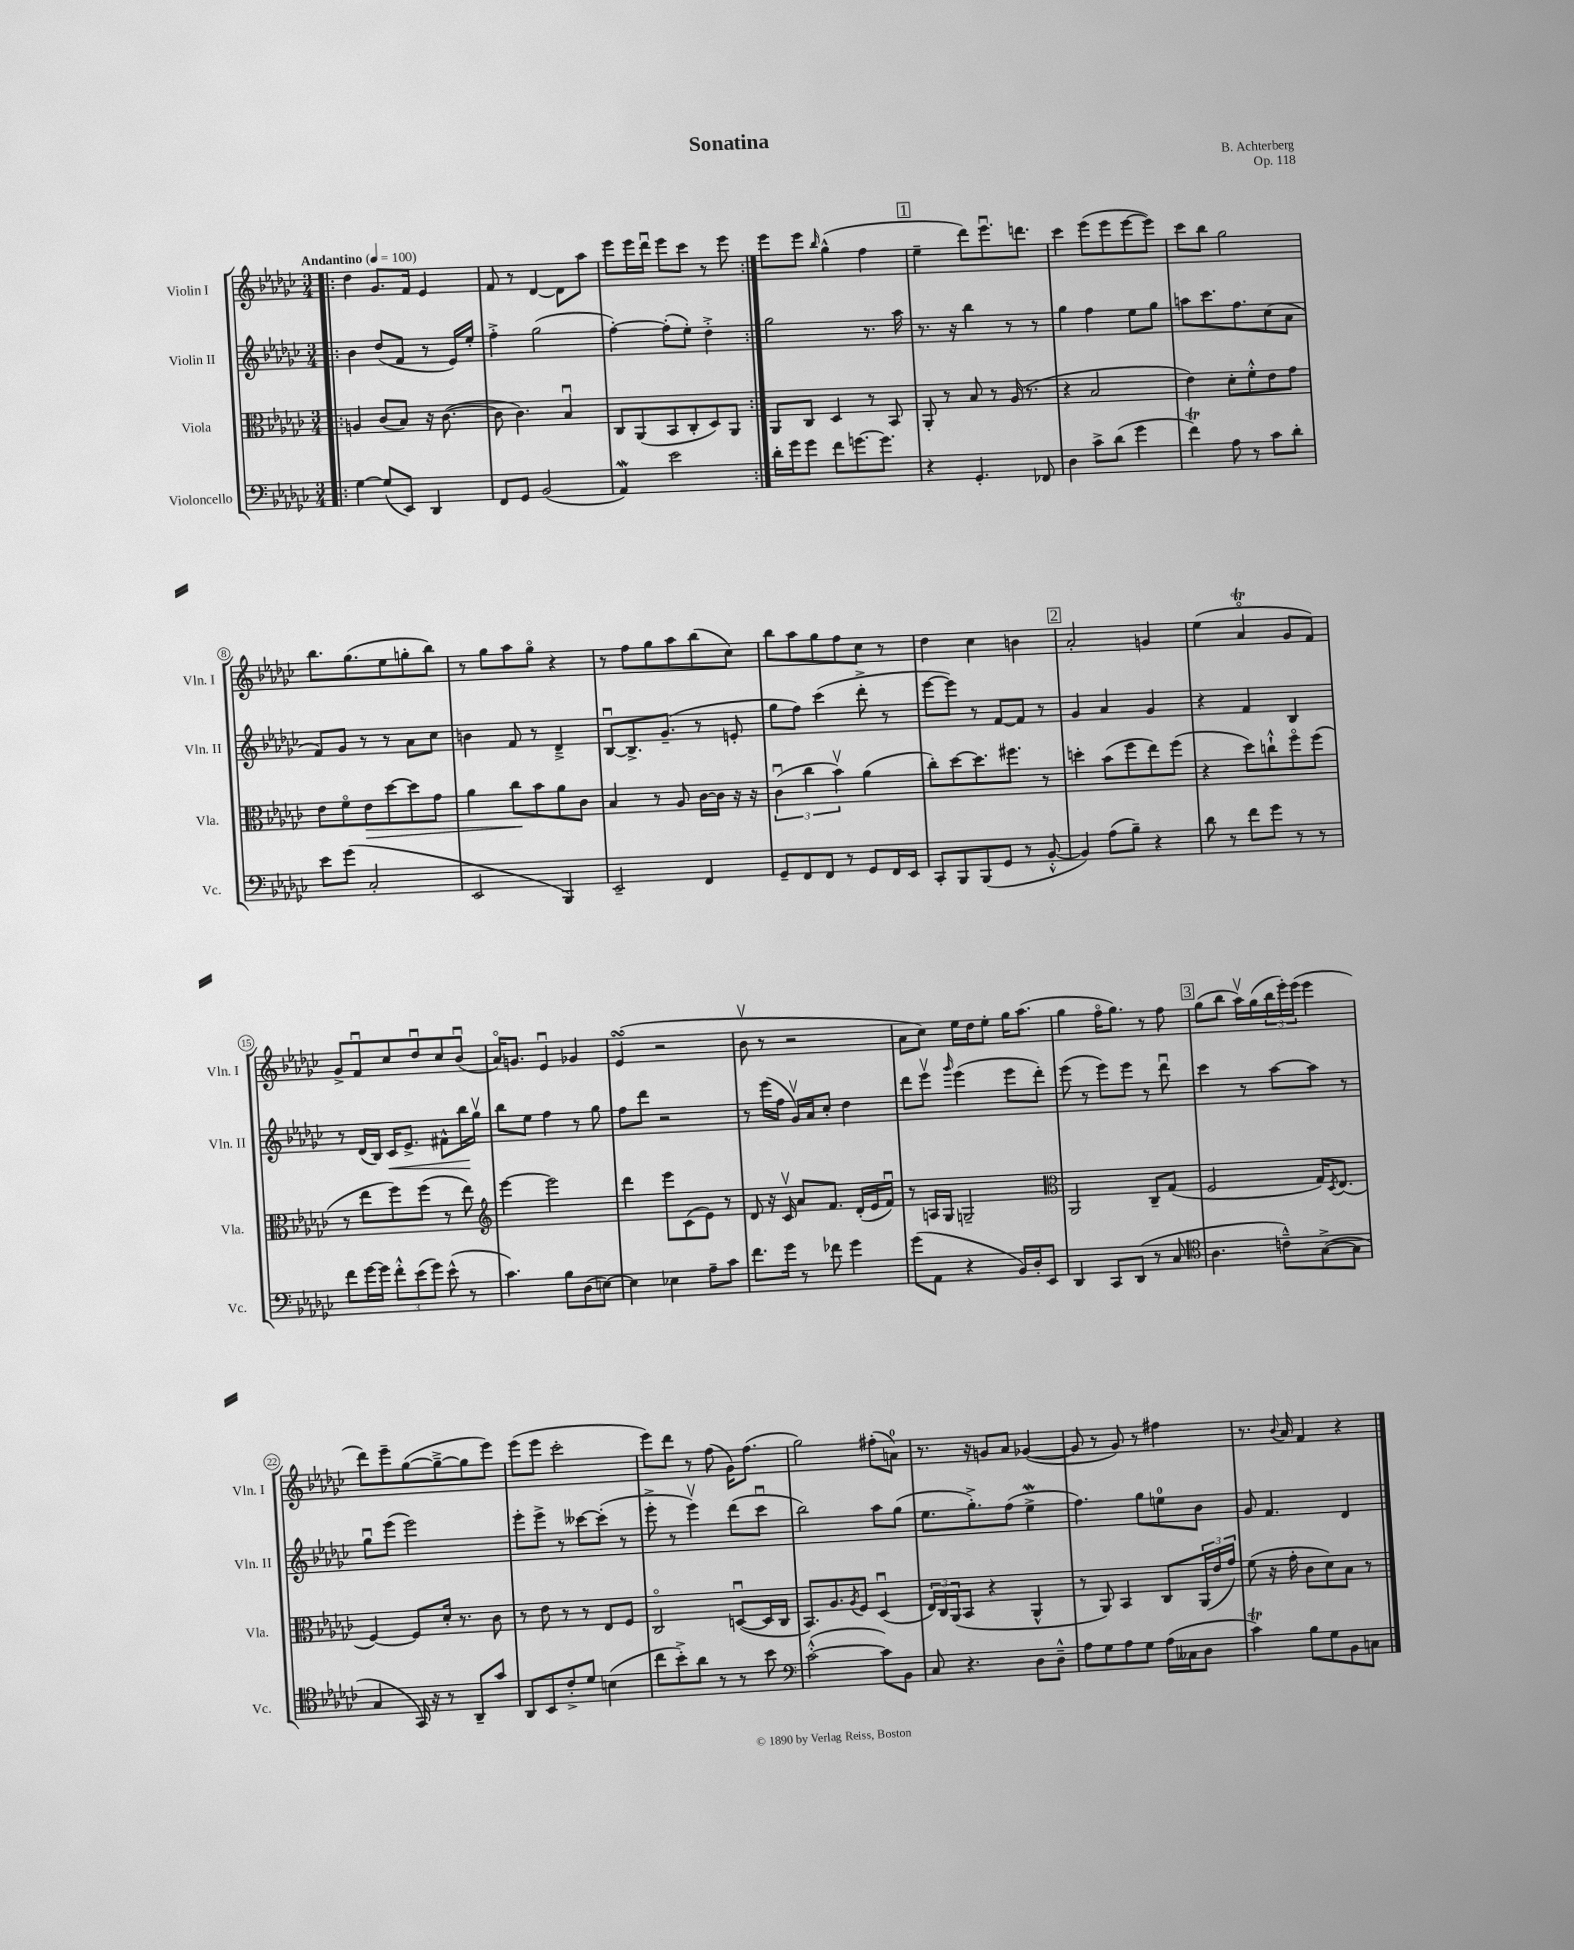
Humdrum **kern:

**kern	**kern	**dynam	**kern	**dynam	**kern
*part4	*part3	*part3	*part2	*part2	*part1
*staff4	*staff3	*staff3	*staff2	*staff2	*staff1
*I"Violoncello	*I"Viola	*	*I"Violin II	*	*I"Violin I
*I'Vc.	*I'Vla.	*	*I'Vln. II	*	*I'Vln. I
*clefF4	*clefC3	*	*clefG2	*	*clefG2
*k[b-e-a-d-g-c-]	*k[b-e-a-d-g-c-]	*	*k[b-e-a-d-g-c-]	*	*k[b-e-a-d-g-c-]
*M3/4	*M3/4	*	*M3/4	*	*M3/4
*MM100	*MM100	*	*MM100	*	*MM100
=1!|:	=1!|:	=1!|:	=1!|:	=1!|:	=1!|:
!	!	!	!	!	!LO:TX:a:B:t=Andantino
[4G-\	4An/	.	4b-\	.	4dd-\
(8G-/L]	(8c-/L	.	(8dd-/L	.	8.g-/L
8EE-/J)	8B-/J)	.	8f/J	.	.
.	.	.	.	.	16f/Jk
4DD-/	16r	.	8r	.	4e-/
.	([8.c-\	.	.	.	.
.	.	.	16e-/LL)	.	.
.	.	.	16ee-'/JJ	.	.
=2	=2	=2	=2	=2	=2
8FF/L	8c-\]	.	4ff'^\	.	8f/
8GG-/J	4.c-\)	.	.	.	8r
(2BB-/	.	.	(2gg-\	.	[4d-/
.	4B-u/	.	.	.	8d-\L]
.	.	.	.	.	8aa-\J
=3	=3	=3	=3	=3	=3
4AA-W/)	8C-/L	.	[4ff'\)	.	8eee-\L
.	(8AA-/	.	.	.	16eee-\L
.	.	.	.	.	16ddd-u\JJ
2e-\	8BB-/	.	(8ff'\L]	.	8eee-\L
.	8C-'/	.	8ee-'\J)	.	8ccc-\J
.	8D-/)	.	4dd-'^\	.	8r
.	8AA-/J	.	.	.	8eee-\
=4:|!	=4:|!	=4:|!	=4:|!	=4:|!	=4:|!
16d-'\LL	8AA-/L	.	2gg-\	.	8eee-\L
16g-\J	.	.	.	.	.
8g-\J	8C-/J	.	.	.	8eee-\J
.	.	.	.	.	16qqbb-/
8f\L	4D-/	.	.	.	(4gg-^^\
[8.gn\	.	.	.	.	.
.	8r	.	8.r	.	4ff\
8.g\J]	.	.	.	.	.
.	8BB-/	.	.	.	.
.	.	.	16aa-\	.	.
!!LO:REH:place=s1:t=1
=5	=5	=5	=5	=5	=5
4r	8AA-'/	.	8.r	.	4ee-~\
.	8r	.	.	.	.
.	.	.	16r	.	.
4.GG-'/	8B-/	.	4bb-\	.	8ddd-\L)
.	8r	.	.	.	8.eee-u\
.	(16A-/	.	8r	.	.
.	8.r	.	.	.	8.dddn\J
8FF-X/	.	.	8r	.	.
=6	=6	=6	=6	=6	=6
4D-\	4r	.	4gg-\	.	4ccc-\
8c-^\L	2B-/	.	4ff\	.	(8eee-\L
(8d-\J	.	.	.	.	8eee-\
4g-\	.	.	8ee-\L	.	[8eee-\
.	.	.	8gg-\J	.	8eee-\J])
=7	=7	=7	=7	=7	=7
4ft\)	4e-\)	.	8aan\L	.	8ccc-\L
.	.	.	8.ccc-\	.	8bb-\J
8A-\	8d-'\L	.	.	.	2gg-\
.	.	.	8.ff\	.	.
8r	8f'^^\	.	.	.	.
8c-\L	8e-\	.	(8cc-\	.	.
8d-'\J	8g-\J	.	8a-\J	.	.
!!LO:LB:g=z
=8	=8	=8	=8	=8	=8
8e-\L	8e-\L	.	8f/L)	.	8.bb-\L
(8g-\J	8f\	.	8g-/J	.	.
.	.	.	.	.	(8.gg-\
!	!	!LO:HP:b	!	!	!
2C-'/	8e-\	>	8r	.	.
.	[8dd-\	.	8r	.	8ee-\
.	8dd-\]	.	8a-\L	.	8ggn'\
.	8g-\J	.	8cc-\J	.	8bb-\J)
=9	=9	=9	=9	=9	=9
2EE-/	4a-\	.	4bn\	.	8r
.	.	.	.	.	8gg-\L
.	8cc-\L	.	8f/	.	8aa-\
.	8b-\	]	8r	.	8gg-\J
4BBB-/)	8a-\	.	4d-~^/	.	4r
.	8c-\J	.	.	.	.
=10	=10	=10	=10	=10	=10
2EE-~/	4B-/	.	[8B-u/L	.	8r
.	.	.	8.B-^/]	.	8ff\L
.	8r	.	.	.	8gg-\
.	.	.	(8.g-~/J	.	.
.	8A-/	.	.	.	8aa-\
4FF/	[16c-\LL	.	8r	.	(8bb-\
.	16c-\JJ]	.	.	.	.
.	16r	.	8en'/	.	8cc-\J)
.	16r	.	.	.	.
=11	=11	=11	=11	=11	=11
8GG-~/L	(6c-u\	.	8gg-\L	.	8bb-\L
8FF/	.	.	8ff\J)	.	8aa-\
.	6cc-\	.	.	.	.
8FF/J	.	.	(4ccc-\	.	8gg-\
.	6b-v\)	.	.	.	.
8r	.	.	.	.	8ff\
8GG-/L	(4a-\	.	8ddd-'^\	.	8cc-\J
16FF/L	.	.	8r	.	8r
16EE-/JJ	.	.	.	.	.
=12	=12	=12	=12	=12	=12
8CC-'/L	8cc-'\L)	.	[8eee-\L	.	4dd-\
8BBB-/	[8dd-\	.	8eee-\J])	.	.
(8BBB-/	8.dd-\]	.	8r	.	4cc-\
8GG-/J	.	.	[8f/L	.	.
.	8.ff#X\J	.	.	.	.
8r	.	.	8f/J]	.	4bn\
[8BB-'^^/	8r	.	8r	.	.
!!LO:REH:place=s1:t=2
=13	=13	=13	=13	=13	=13
4BB-/])	4ddn'\	.	4g-/	.	2a-'/
(8A-\L	(8b-\L	.	4a-/	.	.
8B-~\J)	8ff\	.	.	.	.
4r	8ee-\)	.	4g-/	.	4gn/
.	(8ff\J	.	.	.	.
=14	=14	=14	=14	=14	=14
8d-\	4r	.	4r	.	(4ee-\
8r	.	.	.	.	.
8f\L	8dd-\L)	.	4f/	.	4a-T/
8g-\J	8ccn`^^\	.	.	.	.
8r	8ff\	.	4B-/	.	8g-/L
8r	(8ff\J	.	.	.	8f/J)
!!LO:LB:g=z
=15	=15	=15	=15	=15	=15
8f\L	8r	.	8r	.	8g-^/L
[16g-\L	8ee-\L	.	(16d-/LL	.	8fu/
16g-\JJ]	.	.	16B-/JJ)	.	.
!	!	!	!	!LO:HP:b	!
12f'^^\L	8ff\)	.	16c-/KL	<	8cc-/
.	.	.	8.e-^/J	.	.
(12e-\	.	.	.	.	.
.	(8ff\J	.	.	.	8dd-u/
12g-\J)	.	.	.	.	.
(8e-^^\	8r	.	8f#X^^\L	.	8cc-/
8r	8ee-\)	.	16bb-\L	.	(8b-u/J
.	.	.	16gg-v\JJ	[	.
=16	=16	=16	=16	=16	=16
*	*clefG2	*	*	*	*
4.c-\)	[4eee-\	.	8bb-\L	.	16a-/KL)
.	.	.	.	.	8.gn/J
.	.	.	8ee-\J	.	.
.	2eee-\]	.	4ff\	.	4e-u/
8B-\L	.	.	.	.	.
(8D-\	.	.	8r	.	4g-X/
[8En\J)	.	.	8gg-\	.	.
=17	=17	=17	=17	=17	=17
4E\]	4ddd-\	.	8ff\L	.	(4e-sSSS/
.	.	.	8ddd-\J	.	.
4E-X\	8eee-\L	.	2r	.	2r
.	(8c-\	.	.	.	.
8A-~\L	8e-\J)	.	.	.	.
8c-\J	8r	.	.	.	.
=18	=18	=18	=18	=18	=18
8.f\L	8d-/	.	8r	.	8b-v\
.	16r	.	(16eee-\LL	.	8r
16g-\Jk	16c-v/	.	16ff\JJ	.	.
8r	8a-/L	.	16g-v/LL)	.	2r
.	.	.	16a-/J	.	.
8f-X\	8.f/J	.	8cc-'/J	.	.
4g-\	.	.	4dd-\	.	.
.	(16d-'/LL	.	.	.	.
.	16e-/	.	.	.	.
.	16fu/JJ)	.	.	.	.
=19	=19	=19	=19	=19	=19
(8g-\L	8r	.	8ddd-\L	.	8a-\L
8AA-\J	16An/LL	.	8eee-v\J	.	8cc-\J)
.	16G-/JJ	.	.	.	.
.	.	.	16qqggg-/	.	.
4r	2Gn~/	.	(4eee-\	.	16ee-\LL
.	.	.	.	.	16dd-\J
.	.	.	.	.	8ee-'\J
16BB-/LL)	.	.	8eee-\L	.	16gg-\KL
16D-'/J	.	.	.	.	(8.aa-\J
8EE-/J	.	.	8ddd-'\J)	.	.
=20	=20	=20	=20	=20	=20
*	*clefC3	*	*	*	*
4DD-/	2AA-/	.	(8eee-\	.	4gg-\
.	.	.	8r	.	.
8CC-/L	.	.	8eee-\L)	.	16ff\KL
.	.	.	.	.	8.gg-\J)
(8DD-/J	.	.	8eee-\J	.	.
8r	8C-~/L	.	8r	.	8r
8C-/	(8G-/J	.	8ddd-u\	.	8ff\
!!LO:REH:place=s1:t=3
=21	=21	=21	=21	=21	=21
*clefC4	*	*	*	*	*
4.A-\	2F/	.	4ccc-\	.	(8gg-\L
.	.	.	.	.	8bb-\J
.	.	.	8r	.	16aa-v\LL)
.	.	.	.	.	(16gg-\
8cn~^^\L)	.	.	[8aa-\L	.	24bb-\
.	.	.	.	.	24eee-'\)
.	.	.	.	.	(24eee-\JJ
([8G-^\	16G-/KL)	.	8aa-\J]	.	4eee-\
.	8qD-/	.	.	.	.
.	(8.E-/J	.	.	.	.
8G-\J]	.	.	8r	.	.
!!LO:LB:g=z
=22	=22	=22	=22	=22	=22
4G-/	[4F/)	.	8gg-u\L	.	8ddd-\L)
.	.	.	(8eee-\J	.	8eee-~\
16GG-/)	8F/L]	.	2eee-\)	.	([8gg-\
16r	.	.	.	.	.
8r	16d-'/Jk	.	.	.	8gg-~^\_
.	8.r	.	.	.	.
8AA-~/L	.	.	.	.	8gg-\]
8g-/J	8c-\	.	.	.	8eee-\J)
=23	=23	=23	=23	=23	=23
8AA-/L	8r	.	8eee-'\L	.	(8eee-\L
8BB-/	8e-\	.	8eee-^\J	.	8eee-\J
8c-'^/	8r	.	8r	.	2ccc-'\
8d-/J	8r	.	[8ccc--X\L	.	.
(4Bn\	8E-/L	.	(8ccc--'\J]	.	.
.	8F/J	.	8r	.	.
=24	=24	=24	=24	=24	=24
8cc-\L	2C-/	.	8eee-'^\	.	8eee-\L)
8b-'^\)	.	.	8r	.	8ddd-\J
8a-\J	.	.	4eee-v\)	.	8r
8r	.	.	.	.	(8ff\
8r	([8Dnu/L	.	(8ddd-\L	.	16g-\KL)
.	.	.	.	.	(8.ff\J
8b-\	16D/L]	.	8ccc-u\J	.	.
.	16C-/JJ	.	.	.	.
=25	=25	=25	=25	=25	=25
*clefF4	*	*	*	*	*
([2c-'^^\	8.BB-/L)	.	2bb-\)	.	2gg-\)
.	8.A-/	.	.	.	.
.	8qA-/	.	.	.	.
.	8F/J	.	.	.	.
8c-\L])	(4D-u/	.	8aa-\L	.	(8ff#X'\L
8BB-\J	.	.	(8gg-\J	.	8an\J)
=26	=26	=26	=26	=26	=26
8C-/	24E-/LL)	.	8.ee-\L	.	8.r
.	24C-/	.	.	.	.
.	(24AA-/J	.	.	.	.
4.r	8BB-/J	.	.	.	.
.	.	.	8.gg-'^\)	.	16r
.	4r	.	.	.	8gn/L
.	.	.	(8ff\J	.	8a-/J
8D-\L	4AA-^^/	.	4ee-W^\	.	([4g-X/
8D-~^^\J	.	.	.	.	.
=27	=27	=27	=27	=27	=27
8A-\L	8r	.	4.ff\)	.	8g-/]
8G-\	8AA-/)	.	.	.	8r
8A-\	4BB-/	.	.	.	8g-/)
8G-\J	.	.	8gg-\L	.	8r
(16A-\LL	8C-/L	.	8een\	.	4ff#X\
16C--X\J	.	.	.	.	.
8D-\J	(24AA-/L	.	8b-\J	.	.
.	24e-/	.	.	.	.
.	24g-/JJ)	.	.	.	.
=28	=28	=28	=28	=28	=28
4c-T\)	(8f\	.	8g-/	.	8.r
.	16r	.	4.f/	.	.
.	.	.	.	.	8qqb-/
.	16g-'\	.	.	.	16a-/
8B-\L	8c-\L	.	.	.	4f/
8G-\	8d-\)	.	.	.	.
8BB-\	8B-\J	.	4d-/	.	4r
8Cn\J	8r	.	.	.	.
==	==	==	==	==	==
*-	*-	*-	*-	*-	*-
